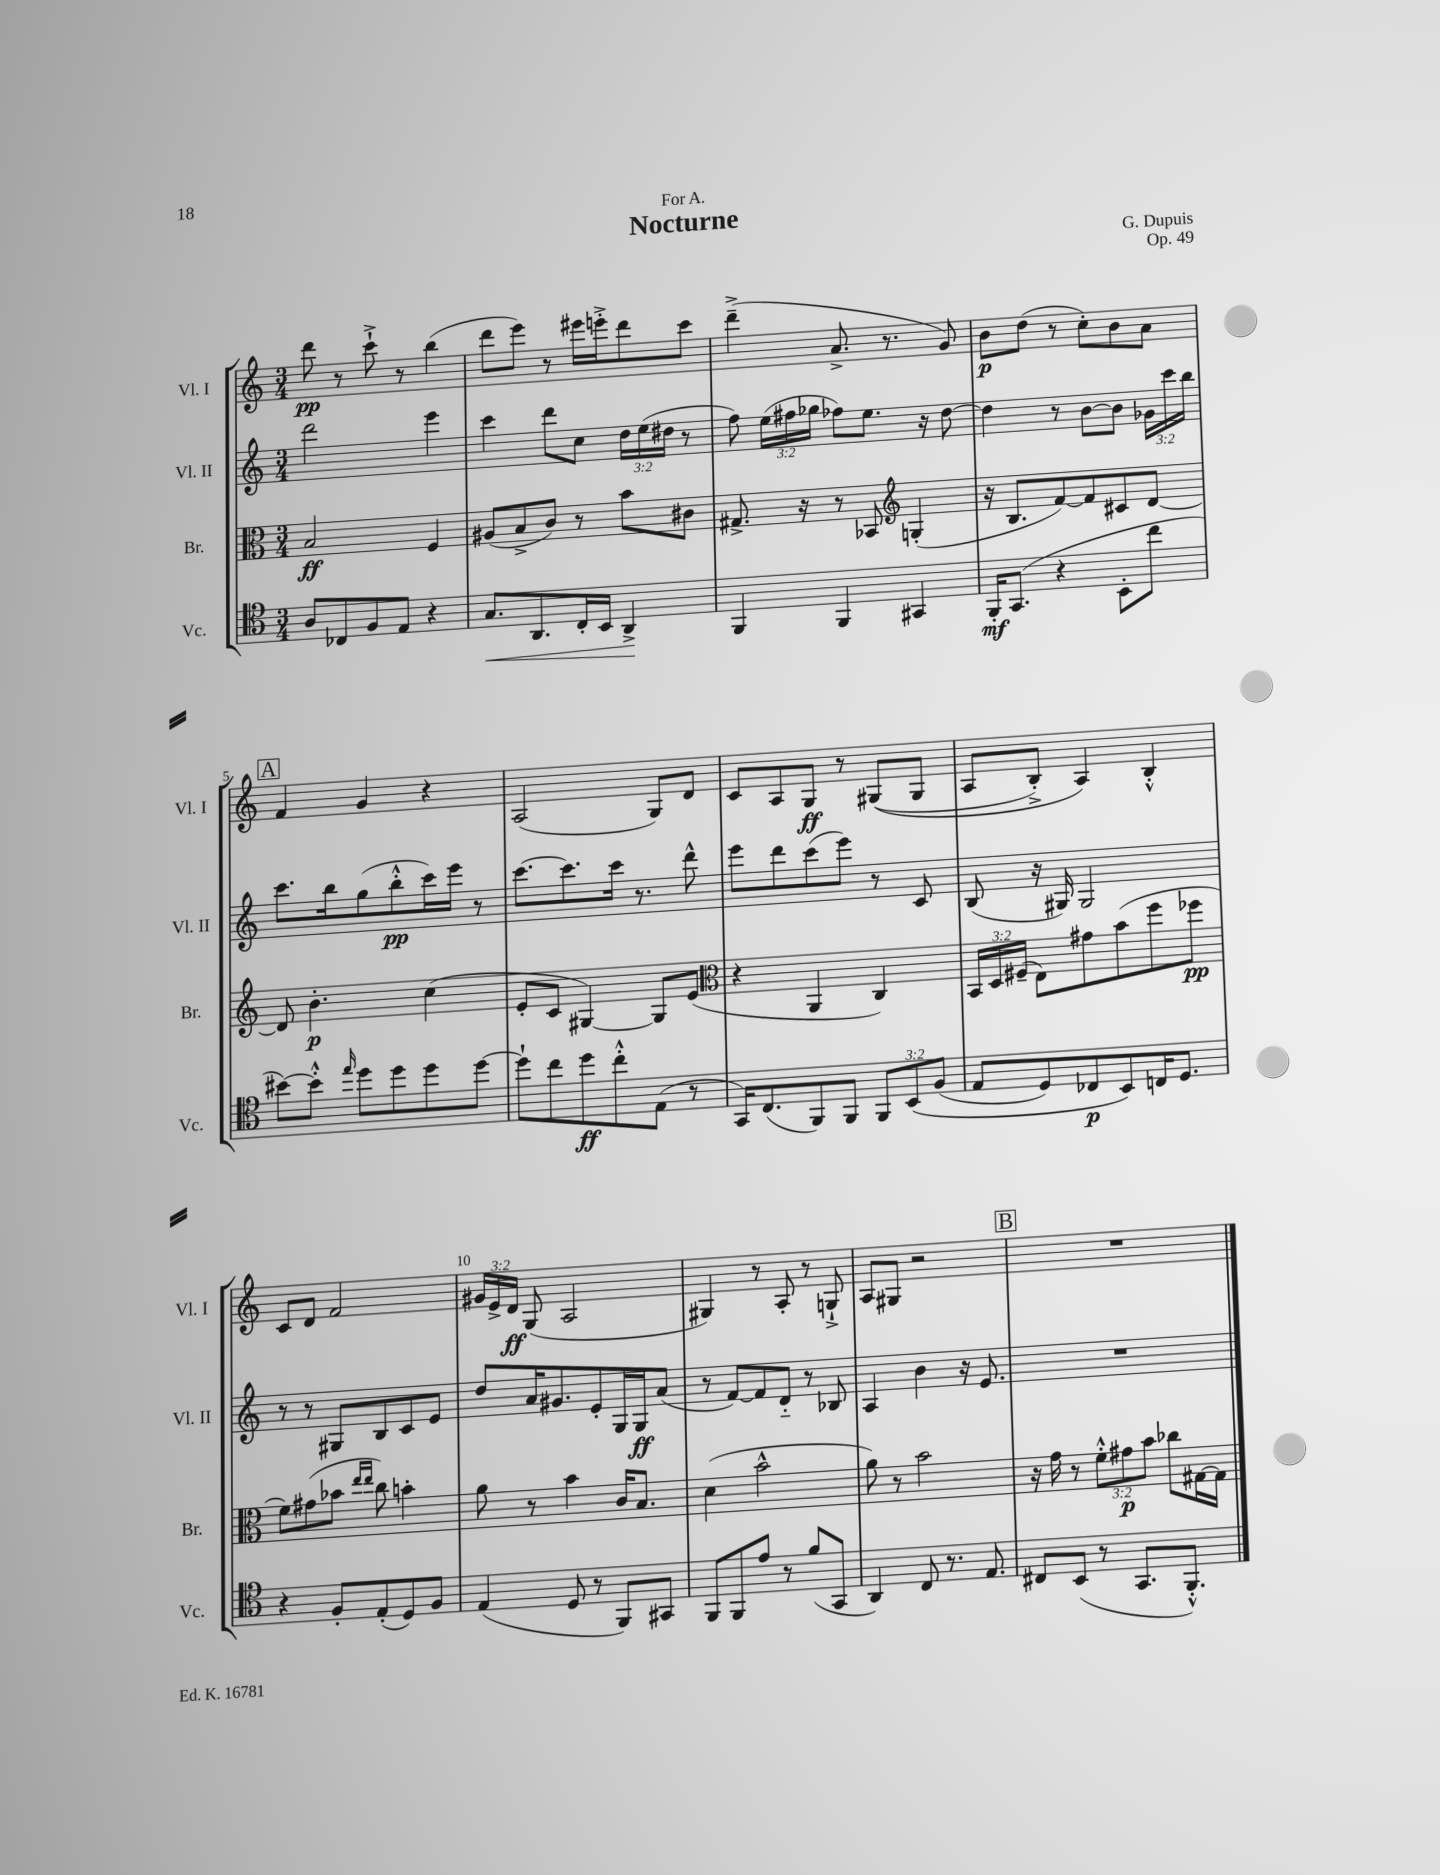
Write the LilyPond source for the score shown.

\header { title = "Nocturne" composer = "G. Dupuis" dedication = "For A." opus = "Op. 49" }
<<
\new StaffGroup <<
\new Staff = "s0" \with { instrumentName = "Vl. I" shortInstrumentName = "Vl. I" } {
    \clef treble \key c \major \numericTimeSignature \time 3/4 \override Staff.TupletNumber.text = #tuplet-number::calc-fraction-text
    \autoBeamOff d'''8\pp r8 c'''8-!-> r8 b''4( |
    d'''8[ e'''8]) r8 eis'''16[ e'''16-.-> d'''8 c'''8] |
    d'''4--->( a'8.-> r8. g'8) |
    b'8[\p d''8]( r8 c''8[-.) b'8 a'8] |
    \mark \markup { \box "A" } f'4 g'4 r4 |
    a2( g8[) d'8] |
    c'8[ a8 g8]\ff r8 gis8[(\( gis8] |
    a8[ b8]-.->) a4\) b4-.-^ |
    c'8[ d'8] f'2 |
    \tuplet 3/2 { gis'16[ e'16-> d'16]\ff } g8( a2 |
    gis4) r8 a8-. r8 g8-!-> |
    a8[ gis8] r2 |
    \mark \markup { \box "B" } R2. \bar "|." |
}
\new Staff = "s1" \with { instrumentName = "Vl. II" shortInstrumentName = "Vl. II" } {
    \clef treble \key c \major \numericTimeSignature \time 3/4 \override Staff.TupletNumber.text = #tuplet-number::calc-fraction-text
    \autoBeamOff d'''2 e'''4 |
    c'''4 d'''8[ c''8] \tuplet 3/2 { d''16[ e''16( dis''16] } r8 |
    f''8) \tuplet 3/2 { e''16[( fis''16 ges''16] } fes''8[) e''8.] r16 d''8~ |
    d''4 r8 b'8[~ b'8] \tuplet 3/2 { ges'16[ c'''16 b''16] } |
    \mark \markup { \box "A" } c'''8.[ b''16 g''8( b''8-.-^\pp c'''16) e'''16] r8 |
    c'''8.[~ c'''8. c'''16] r8. d'''8-^ |
    e'''8[ d'''8 c'''8( e'''8]) r8 c'8 |
    b8( r16 gis16) gis2 |
    r8 r8 gis8[ b8 c'8 e'8] |
    d''8[ a'16 gis'8. e'8-. g16 g16\ff a'8]( |
    r8 f'8[~) f'8 d'8]-_ r8 bes8 |
    a4 b'4 r16 e'8. |
    \mark \markup { \box "B" } R2. \bar "|." |
}
\new Staff = "s2" \with { instrumentName = "Br." shortInstrumentName = "Br." } {
    \clef alto \key c \major \numericTimeSignature \time 3/4 \override Staff.TupletNumber.text = #tuplet-number::calc-fraction-text
    \autoBeamOff b2\ff f4 |
    ais8[( b8-> c'8]) r8 b'8[ cis'8] |
    gis8.-> r16 r8 bes,8 \clef treble g4-.( |
    r16 b8.[ f'8~) f'8 cis'8 d'8]~ |
    \mark \markup { \box "A" } d'8 b'4.-.\p c''4( |
    e'8[-. c'8] gis4~) gis8[ e'8]( |
    \clef alto r4 a,4 c4) |
    \tuplet 3/2 { b,16[ d16 fis16]--( } e8[) gis'8 b'8( f''8 fes''8]\pp |
    f'8[) gis'8( bes'8] \grace { e''16[ e''16] } c''8) b'4-. |
    a'8 r8 b'4 c'16[ b8.] |
    d'4( b'2-^ |
    a'8) r8 b'2 |
    \mark \markup { \box "B" } r16 g'16 r8 \tuplet 3/2 { f'8[-.-^ gis'8\p b'8] } ces''8[ gis16~ gis16] \bar "|." |
}
\new Staff = "s3" \with { instrumentName = "Vc." shortInstrumentName = "Vc." } {
    \clef tenor \key c \major \numericTimeSignature \time 3/4 \override Staff.TupletNumber.text = #tuplet-number::calc-fraction-text
    \autoBeamOff a8[ ces8 f8 e8] r4 |
    g8.[\< a,8. c16-. b,16] a,4->\! |
    f,4 f,4 gis,4 |
    f,16[-.\mf g,8.]( r4 b,8[-. c''8] |
    \mark \markup { \box "A" } bis'8[~) bis'8]-.-^ \grace { e''16 } d''8[ d''8 d''8 d''8]~ |
    d''8[-! c''8 d''8\ff c''8-.-^ e8]( r8 |
    g,16[) c8.( f,8) f,8] \tuplet 3/2 { f,8[ b,8\( f8]( } |
    e8[ d8) ces8\p b,8\) c16 d8.] |
    r4 f8[-. e8-.( d8) f8] |
    e4( d8 r8 f,8[) gis,8] |
    f,8[ f,8 e'8] r8 f'8[( g,8] |
    a,4) c8 r8. e8. |
    \mark \markup { \box "B" } cis8[ b,8]( r8 g,8.[ f,8.]-.-^) \bar "|." |
}
>>
>>
\layout { \context { \Score \override BarNumber.break-visibility = ##(#f #t #t) barNumberVisibility = #(every-nth-bar-number-visible 5) } }
